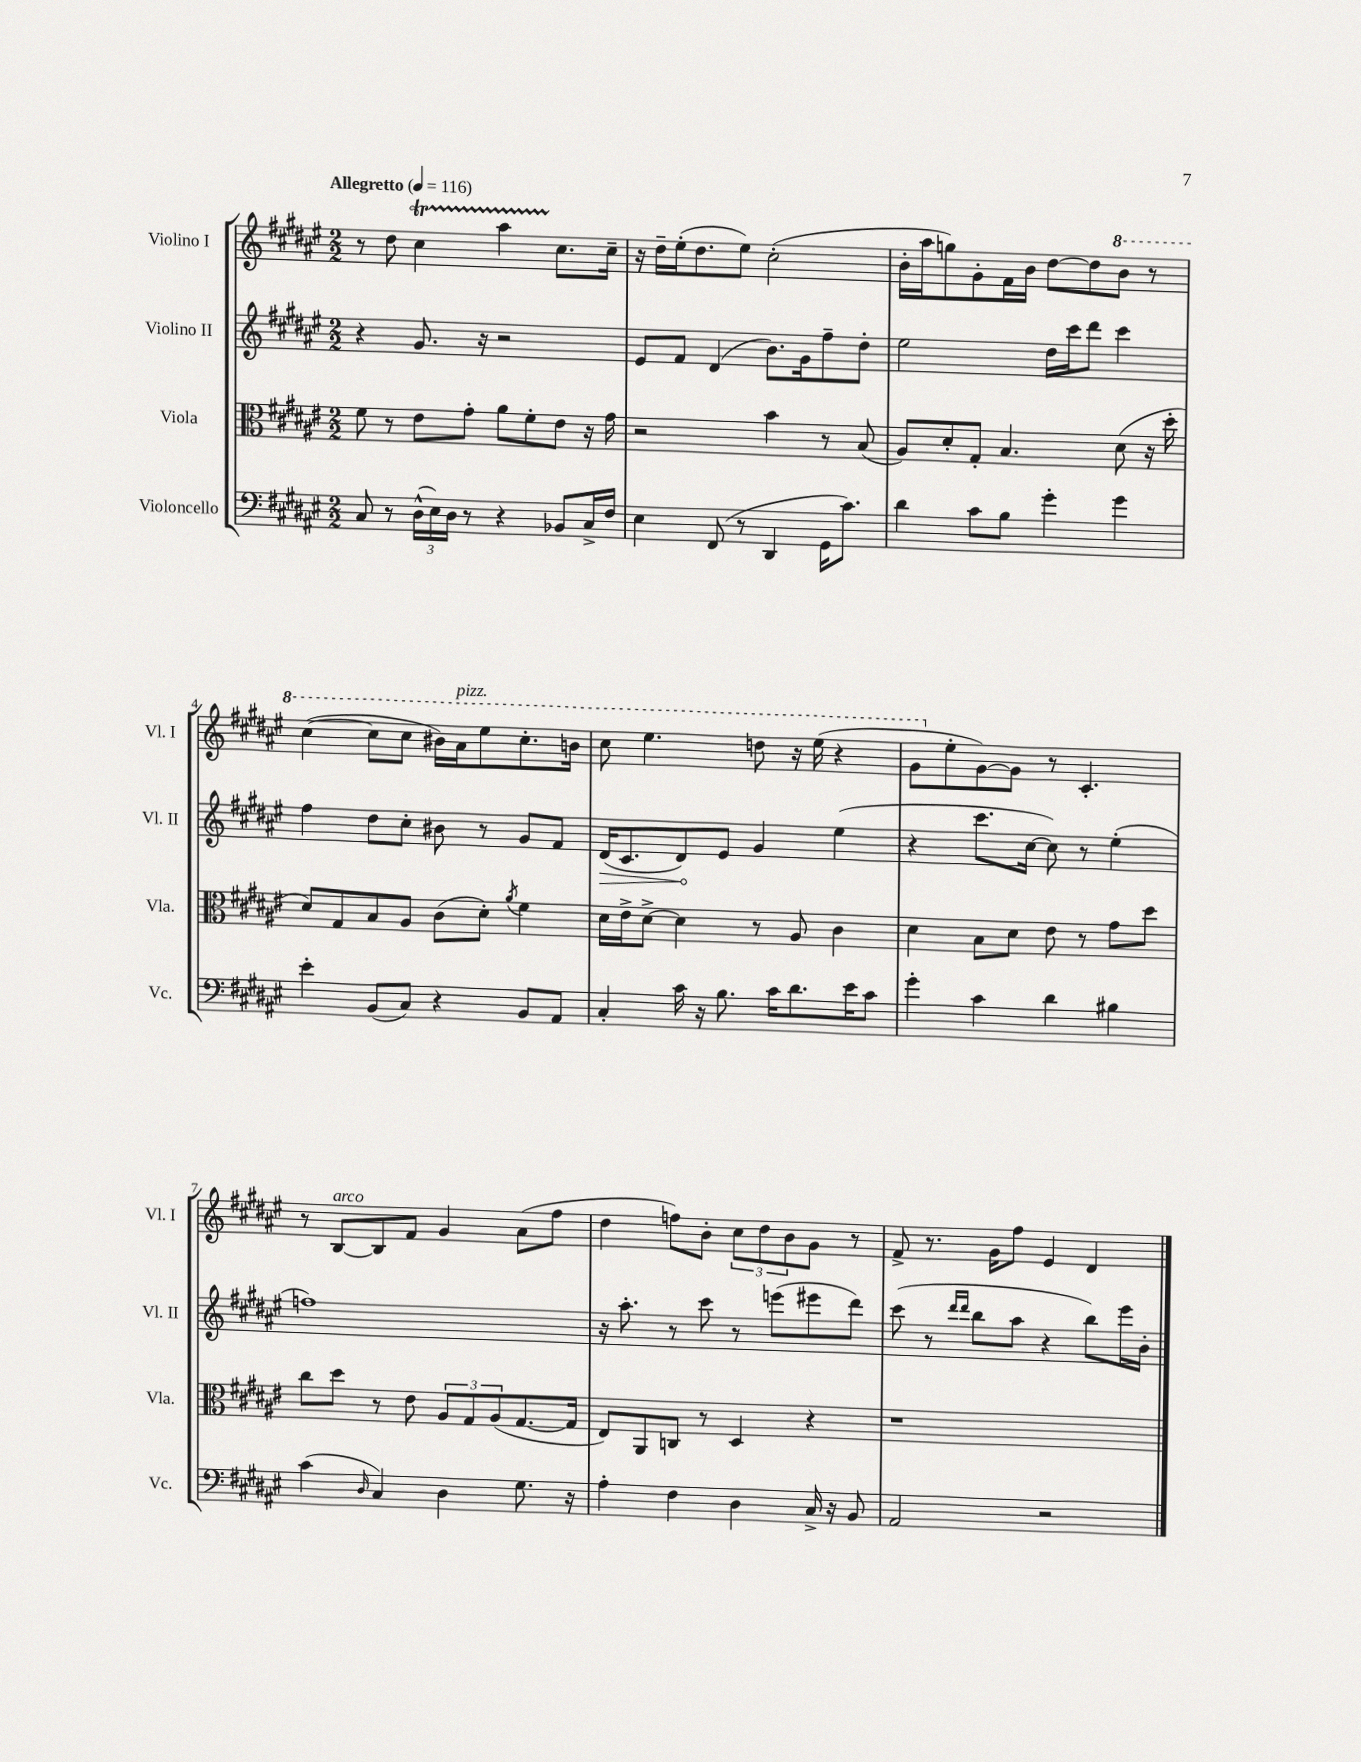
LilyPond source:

<<
\new StaffGroup <<
\new Staff = "s0" \with { instrumentName = "Violino I" shortInstrumentName = "Vl. I" } {
    \clef treble \key fis \major \numericTimeSignature \time 2/2 \tempo "Allegretto" 4 = 116
    r8 dis''8 cis''4\startTrillSpan ais''4 cis''8.\stopTrillSpan cis''16-- |
    r16 dis''16-- eis''16-.( dis''8. eis''8) cis''2-.( |
    b'16-. ais''16 g''8) gis'8-. fis'16 b'16 dis''8~ dis''8 \ottava #1 b''8 r8 |
    cis'''4~( cis'''8 cis'''8 bis''16) ais''16^\markup { \italic "pizz." } eis'''8 cis'''8.-. b''16 |
    cis'''8 eis'''4. d'''8 r16 eis'''16( r4 |
    gis''8 \ottava #0 eis''8-. gis'8~) gis'8 r8 cis'4.-. |
    r8 b8~^\markup { \italic "arco" } b8 fis'8 gis'4 ais'8( fis''8 |
    dis''4 f''8) b'8-. \tuplet 3/2 { cis''8 dis''8 b'8 } gis'8 r8 |
    fis'8-> r8. gis'16 fis''8 eis'4 dis'4 \bar "|." |
}
\new Staff = "s1" \with { instrumentName = "Violino II" shortInstrumentName = "Vl. II" } {
    \clef treble \key fis \major \numericTimeSignature \time 2/2
    r4 gis'8. r16 r2 |
    eis'8 fis'8 dis'4( b'8.) gis'16 fis''8-- dis''8-. |
    eis''2 dis''16 cis'''16 dis'''8 cis'''4 |
    fis''4 dis''8 cis''8-. bis'8 r8 gis'8 fis'8 |
    \once \override Hairpin.circled-tip = ##t dis'16\>( cis'8. dis'8\!) eis'8 gis'4 eis''4( |
    r4 cis'''8. cis''16~ cis''8) r8 eis''4-.( |
    f''1) |
    r16 ais''8.-. r8 cis'''8 r8 e'''8( eis'''8 dis'''8) |
    cis'''8( r8 \grace { dis'''16 dis'''16 } b''8 ais''8 r4 b''8) eis'''16 b'16-. \bar "|." |
}
\new Staff = "s2" \with { instrumentName = "Viola" shortInstrumentName = "Vla." } {
    \clef alto \key fis \major \numericTimeSignature \time 2/2
    fis'8 r8 eis'8 gis'8-. ais'8 fis'8-. eis'8 r16 gis'16 |
    r2 b'4 r8 b8( |
    ais8) dis'8-. gis8-. b4. dis'8( r16 dis''16-. |
    dis'8) gis8 b8 ais8 cis'8( dis'8-.) \acciaccatura { ais'8 } fis'4 |
    dis'16 eis'16-> dis'8~-> dis'4 r8 ais8 cis'4 |
    dis'4 b8 dis'8 eis'8 r8 gis'8 dis''8 |
    cis''8 dis''8 r8 eis'8 \tuplet 3/2 { ais8 gis8 ais8( } gis8.~ gis16 |
    eis8) ais,8 c8 r8 dis4 r4 |
    r1 \bar "|." |
}
\new Staff = "s3" \with { instrumentName = "Violoncello" shortInstrumentName = "Vc." } {
    \clef bass \key fis \major \numericTimeSignature \time 2/2
    cis8 r8 \tuplet 3/2 { dis16-^( eis16) dis16 } r8 r4 bes,8 cis16-> fis16 |
    eis4 fis,8( r8 dis,4 gis,16 cis'8.) |
    dis'4 cis'8 b8 gis'4-. gis'4 |
    eis'4-. b,8( cis8) r4 b,8 ais,8 |
    cis4-. cis'16 r16 b8. cis'16 dis'8. eis'16 cis'8 |
    gis'4-. cis'4 dis'4 bis4 |
    cis'4( \grace { dis16 } cis4) dis4 gis8. r16 |
    ais4-. fis4 dis4 cis16-> r16 b,8 |
    ais,2 r2 \bar "|." |
}
>>
>>
